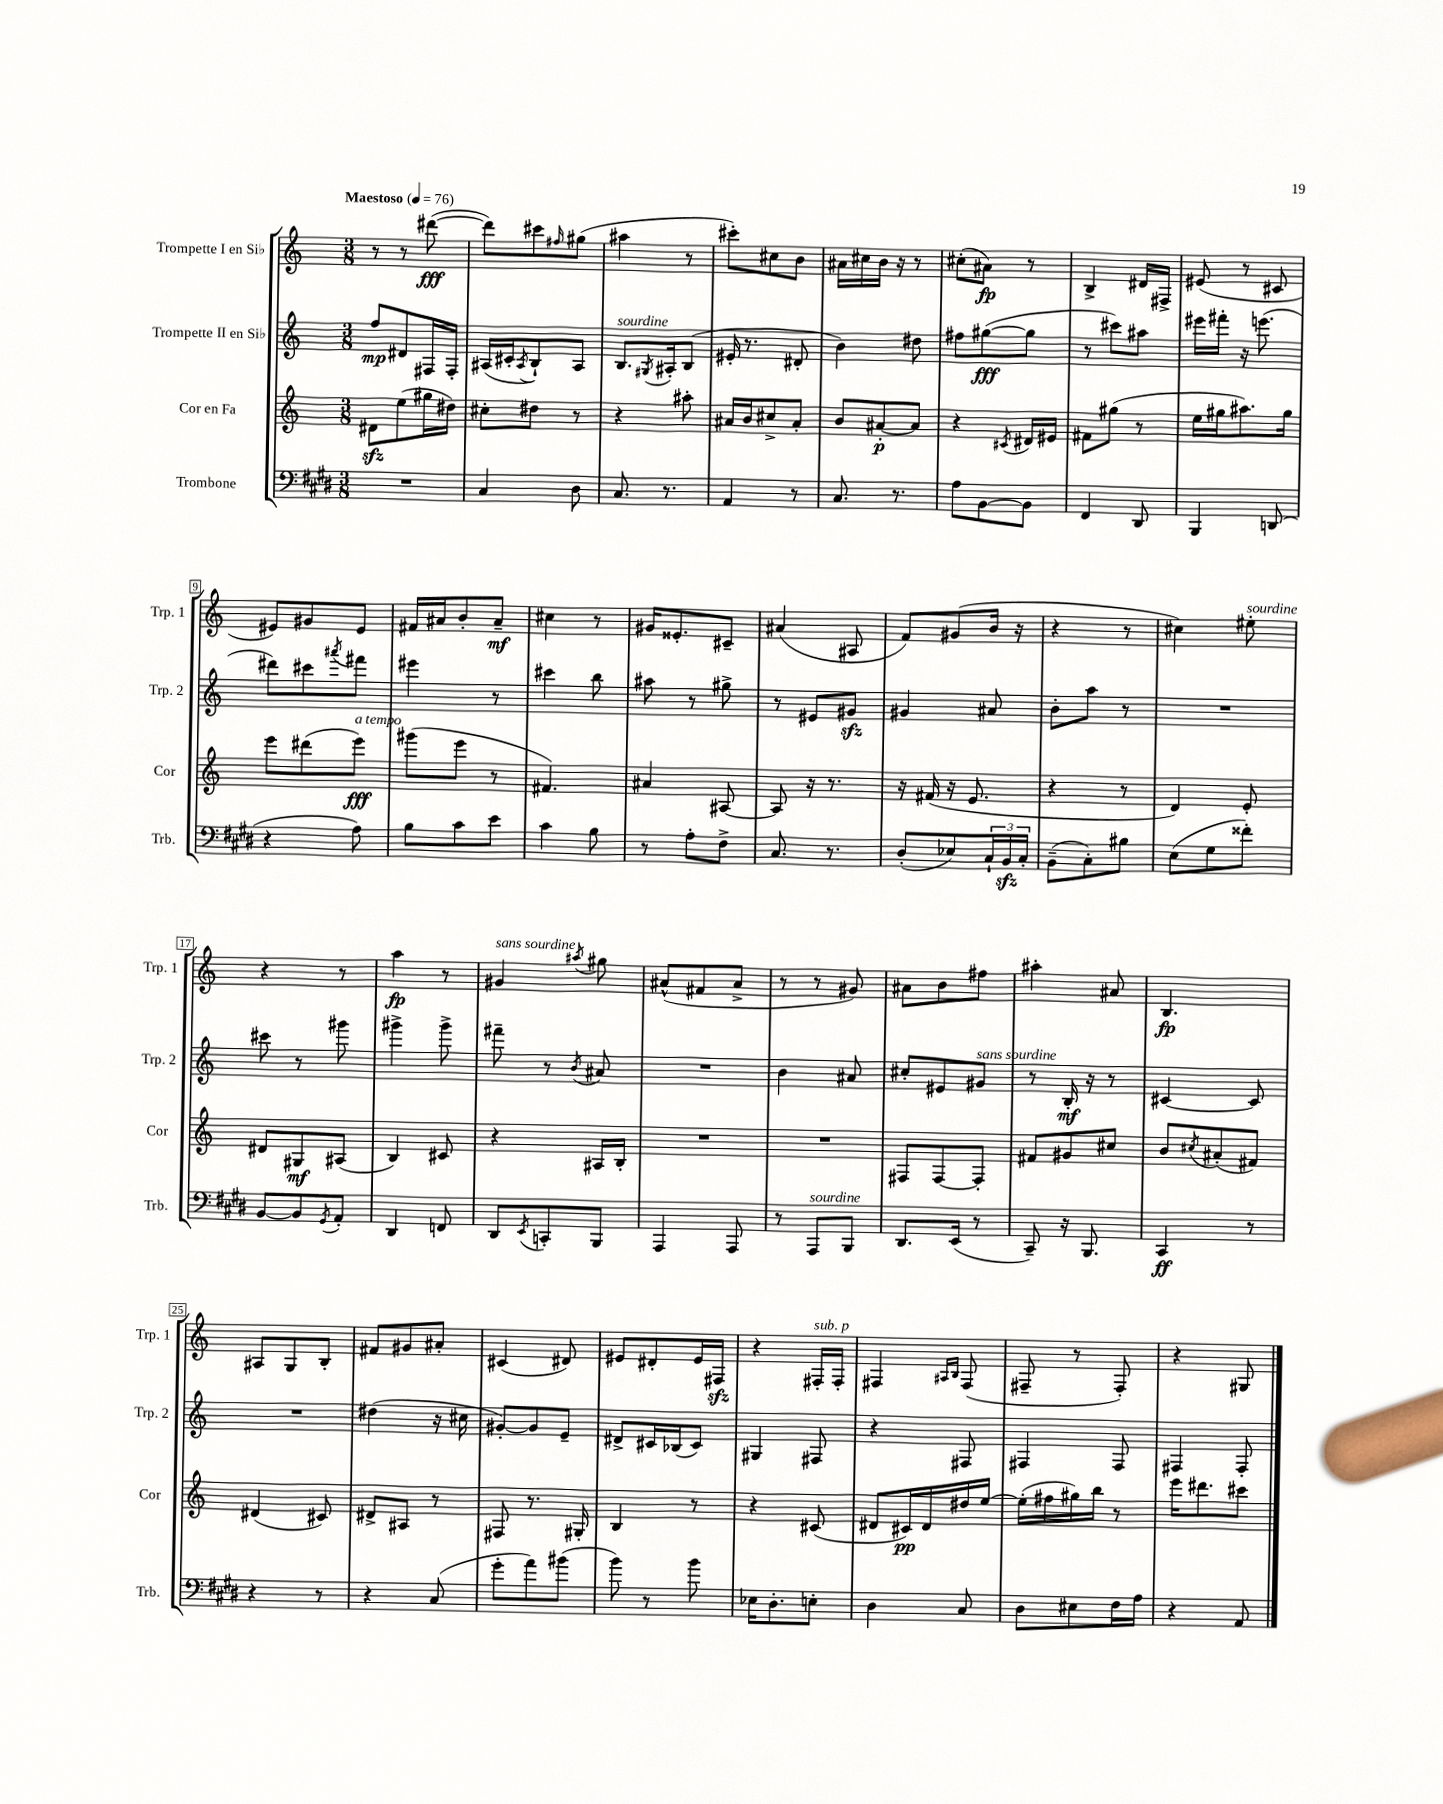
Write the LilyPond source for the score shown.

<<
\new StaffGroup <<
\new Staff = "s0" \with { instrumentName = "Trompette I en Sib" shortInstrumentName = "Trp. 1" } {
    \clef treble \key c \major \numericTimeSignature \time 3/8 \tempo "Maestoso" 4 = 76
    r8 r8 dis'''8~\fff( |
    dis'''8) cis'''8 \grace { fis''16 } gis''8( |
    ais''4 r8 |
    cis'''8-.) cis''8 b'8 |
    ais'16 cis''16 b'16 r16 r8 |
    cis''8-.( ais'8\fp) r8 |
    b4-> dis'16 fis16-> |
    eis'8( r8 cis'8 |
    eis'8) gis'8 eis'8 |
    fis'16 ais'16 b'8-. ais'8--\mf |
    cis''4 r8 |
    gis'16 eisis'8.-. cis'8-- |
    ais'4( ais8 |
    f'8) gis'8( b'16 r16 |
    r4 r8 |
    cis''4) eis''8-.^\markup { \italic "sourdine" } |
    r4 r8 |
    a''4\fp r8 |
    gis'4^\markup { \italic "sans sourdine" } \acciaccatura { ais''8 } gis''8 |
    ais'8-^( fis'8 ais'8-> |
    r8 r8 gis'8) |
    ais'8 b'8 fis''8 |
    ais''4-. ais'8 |
    b4.\fp |
    ais8 g8 b8-. |
    fis'8 gis'8 ais'8-. |
    cis'4( dis'8) |
    eis'8 dis'8-. eis'16 fis16\sfz |
    r4 fis16-.^\markup { \italic "sub. p" } fis16-. |
    fis4 \grace { ais16 b16 } fis8( |
    fis8-- r8 fis8-.) |
    r4 gis8 \bar "|." |
}
\new Staff = "s1" \with { instrumentName = "Trompette II en Sib" shortInstrumentName = "Trp. 2" } {
    \clef treble \key c \major \numericTimeSignature \time 3/8
    f''8\mp dis'8 fis16 fis16-. |
    ais16( cis'16-. \acciaccatura { ais8 } b8-!) ais8 |
    b8.^\markup { \italic "sourdine" } \acciaccatura { gis8 } ais16-. b8( |
    eis'16-. r8. dis'8-. |
    b'4) dis''8 |
    fis''8 gis''8~\fff( gis''8 |
    r8 cis'''8) ais''8 |
    eis'''16 fis'''16-. r16 e'''8.( |
    dis'''8) cis'''8 \acciaccatura { ais'''8 } fis'''8 |
    eis'''4 r8 |
    cis'''4 b''8 |
    ais''8 r8 gis''8-> |
    r8 eis'8 gis'8\sfz |
    gis'4 ais'8 |
    b'8-. a''8 r8 |
    R4. |
    cis'''8 r8 gis'''8 |
    gis'''4-> gis'''8-> |
    fis'''8-- r8 \acciaccatura { b'8 } ais'8 |
    R4. |
    b'4 ais'8 |
    cis''8-. eis'8 gis'8^\markup { \italic "sans sourdine" } |
    r8 b16-.\mf r16 r8 |
    cis'4~ cis'8 |
    R4. |
    dis''4( r16 cis''16 |
    gis'8~-.) gis'8 e'8-- |
    dis'8-> cis'16 bes16( cis'8) |
    gis4 fis8 |
    r4 fis8 |
    fis4 fis8 |
    fis4 fis8-. \bar "|." |
}
\new Staff = "s2" \with { instrumentName = "Cor en Fa" shortInstrumentName = "Cor" } {
    \clef treble \key c \major \numericTimeSignature \time 3/8
    dis'8\sfz e''8( gis''16 dis''16) |
    cis''8-. dis''8 r8 |
    r4 ais''8-. |
    ais'16 b'16 cis''8-> ais'8-. |
    b'8 ais'8~-.\p ais'8 |
    r4 \acciaccatura { cis'8 } dis'16 eis'16 |
    fis'8 gis''8( r8 |
    e''16 gis''16 ais''8.) gis''16 |
    e'''8 dis'''8( e'''8\fff^\markup { \italic "a tempo" }) |
    gis'''8( e'''8 r8 |
    fis'4.) |
    ais'4 ais8~ |
    ais8 r16 r8. |
    r16 fis'16( r16 e'8. |
    r4 r8 |
    d'4) e'8-. |
    dis'8 gis8\mf ais8( |
    b4) cis'8 |
    r4 ais16 b16-. |
    R4. |
    R4. |
    fis8 fis8~ fis8-. |
    fis'8 gis'8 cis''8 |
    b'8 \acciaccatura { cis''8 } ais'8-.( fis'8) |
    dis'4( cis'8) |
    dis'8-> ais8 r8 |
    fis8 r8. gis16-. |
    b4 r8 |
    r4 cis'8( |
    dis'8 cis'16\pp) dis'16 dis''16 e''16~ |
    e''16-.( fis''16 gis''16) b''16 r8 |
    e'''16 dis'''8. cis'''8 \bar "|." |
}
\new Staff = "s3" \with { instrumentName = "Trombone" shortInstrumentName = "Trb." } {
    \clef bass \key e \major \numericTimeSignature \time 3/8
    R4. |
    cis4 dis8 |
    cis8. r8. |
    a,4 r8 |
    cis8. r8. |
    a8 b,8~ b,8 |
    fis,4 dis,8 |
    b,,4 d,8( |
    r4 a8) |
    b8 cis'8 e'8 |
    cis'4 b8 |
    r8 a8-. fis8-> |
    cis8. r8. |
    dis8-.( ees8) \tuplet 3/2 { cis16-! b,16\sfz cis16-. } |
    b,8--( cis8-.) bis8 |
    e8( gis8 fisis'8-.) |
    b,8~ b,8 \acciaccatura { gis,8 } a,8-. |
    dis,4 f,8 |
    dis,8 \acciaccatura { e,8 } c,8-. b,,8 |
    a,,4 a,,8 |
    r8 a,,8^\markup { \italic "sourdine" } b,,8 |
    dis,8. e,16( r8 |
    cis,8--) r16 b,,8. |
    cis,4\ff r8 |
    r4 r8 |
    r4 cis8( |
    gis'8-. a'8) bis'8( |
    b'8) r8 b'8 |
    ees16 dis8.-. e8-. |
    dis4 cis8 |
    dis8 eis8 fis16 a16 |
    r4 a,8 \bar "|." |
}
>>
>>
\layout { \context { \Score \override BarNumber.stencil = #(make-stencil-boxer 0.1 0.3 ly:text-interface::print) } }
